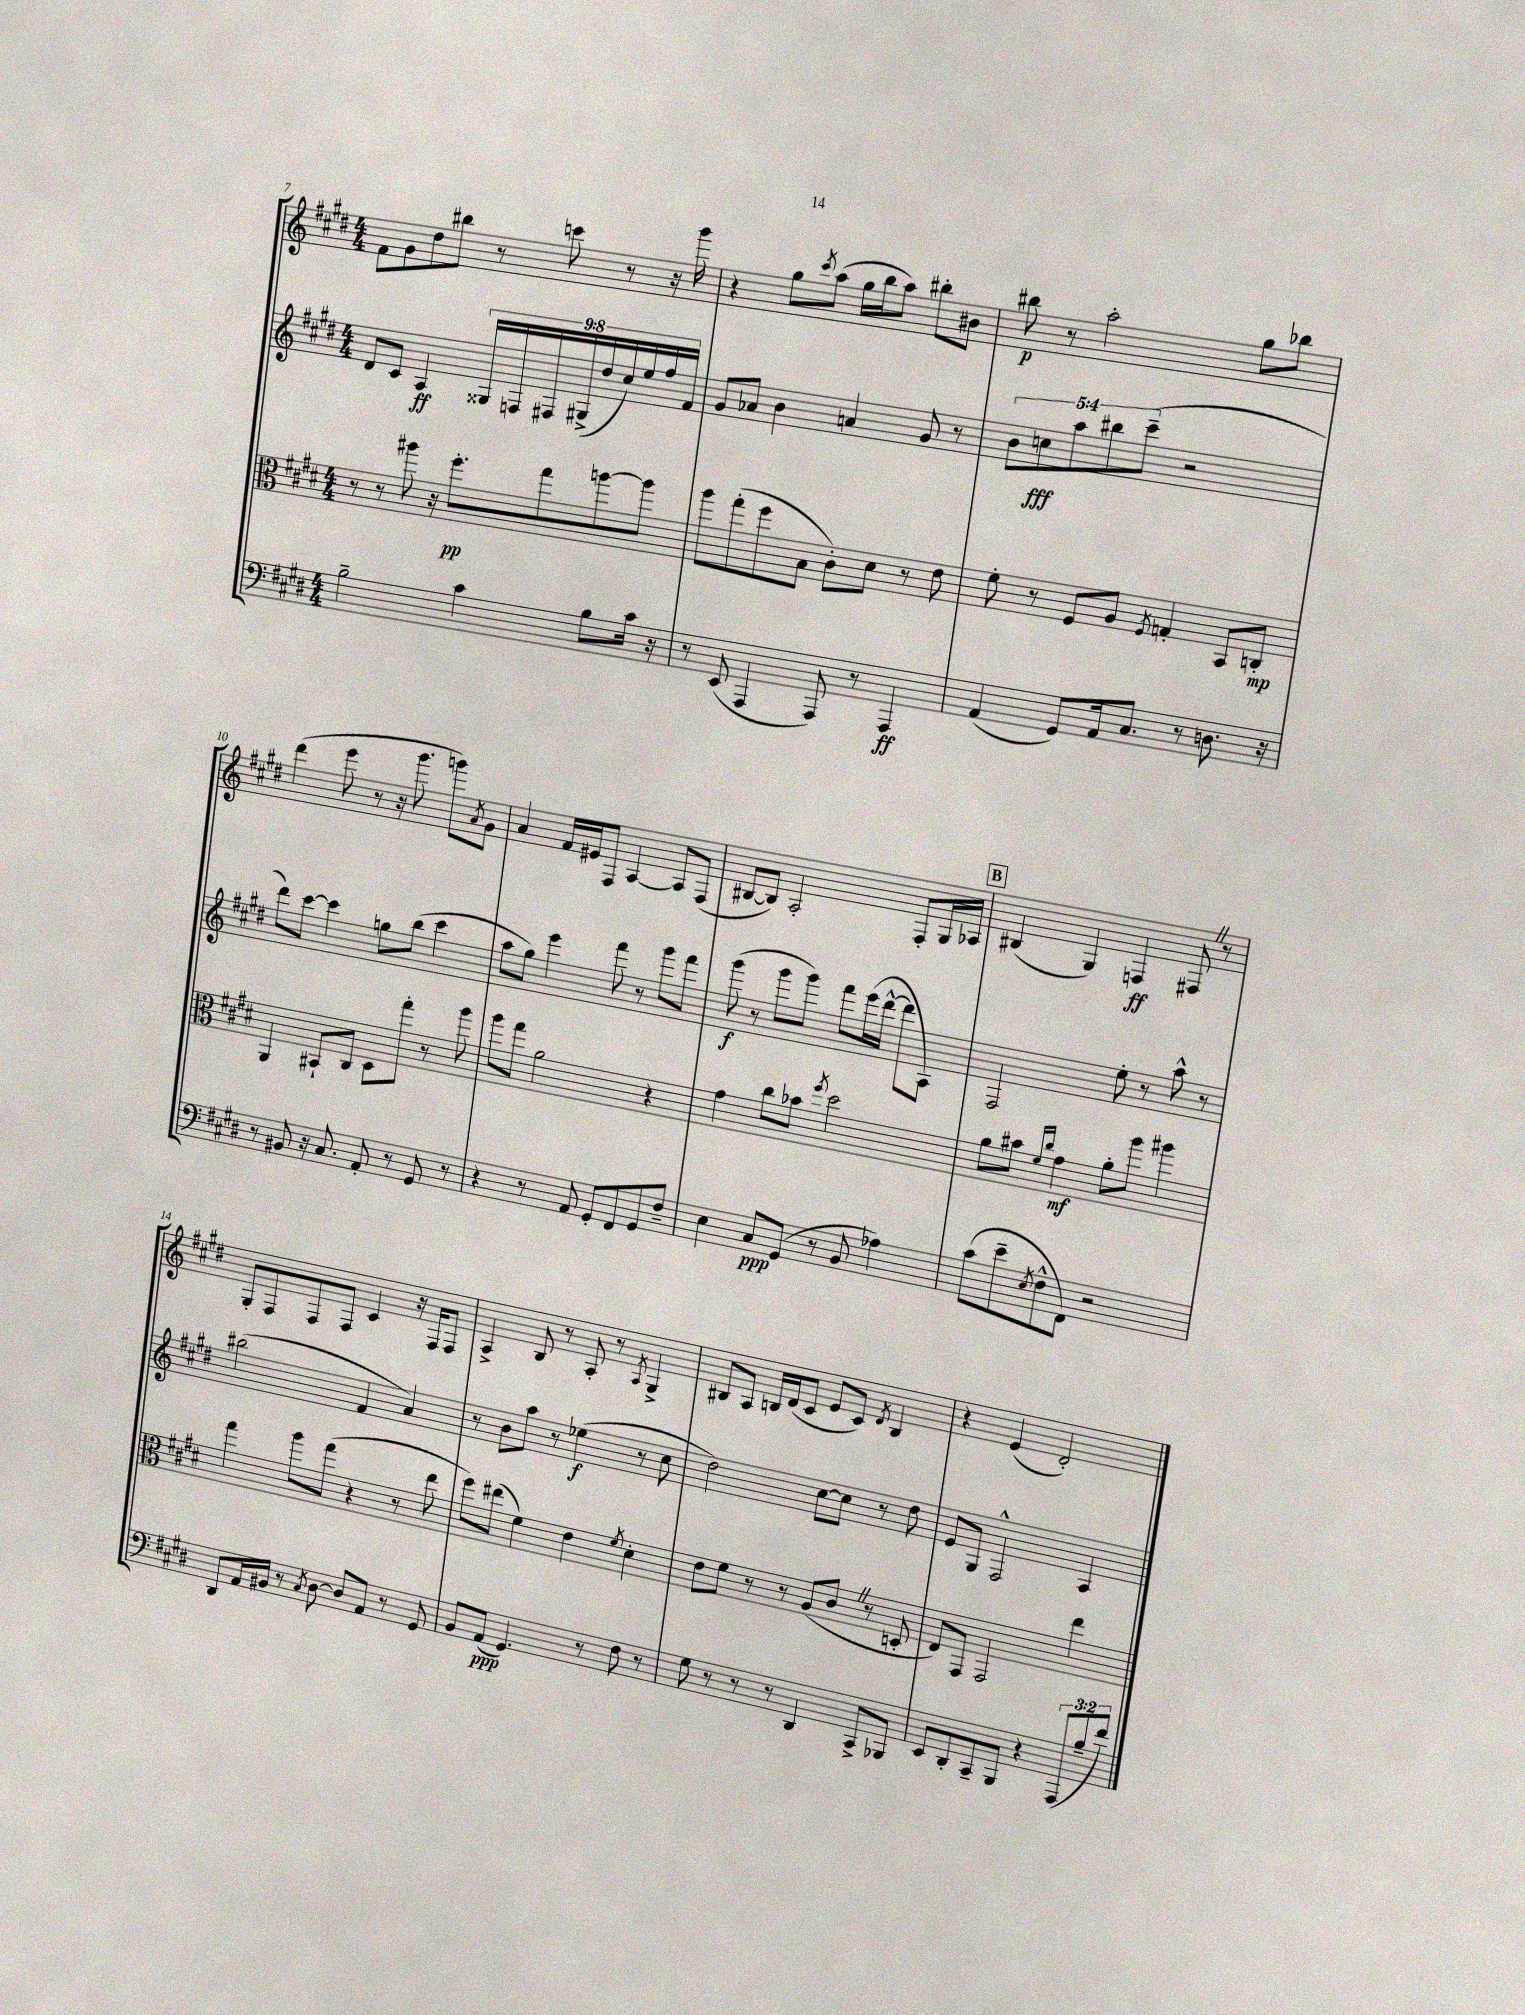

**kern	**kern	**kern	**kern
*staff4	*staff3	*staff2	*staff1
*clefF4	*clefC3	*clefG2	*clefG2
*k[f#c#g#d#]	*k[f#c#g#d#]	*k[f#c#g#d#]	*k[f#c#g#d#]
*M4/4	*M4/4	*M4/4	*M4/4
2B~	8r	8d#	8f#
.	8r	8c#	8g#
.	8aa#	4A	8dd#
.	16r	.	8bb#
.	8.ff#'	.	.
4c#	.	18G##	8r
.	.	18F	.
.	.	18F#	.
.	8gg#	.	8ccc
.	.	(18G#^	.
.	.	18dd#	.
8B	[8aa	.	8r
.	.	18cc#)	.
.	.	18ee	.
16c#	8aa]	.	16r
.	.	18ff#	.
16r	.	.	16ggg#
.	.	18f#	.
=	=	=	=
8r	8aa	8g#	4r
(8EE	(8gg#'	8a-	.
4AAA	8ff#	4b	8gg#
.	.	.	8qccc#
.	8B	.	(8aa
8AAA)	8c#')	4a	16gg#
.	.	.	16bb
8r	8d#	.	8aa)
4AAA	8r	8g#	8bb#'
.	8e	8r	8b#
=	=	=	=
(4AA	8f#'	10b	8bb#
.	.	10cc	.
.	8r	.	8r
.	.	10aa	.
8GG#)	8F#	.	2aa'
.	.	10bb#	.
16AA	8A	.	.
.	.	(10ccc#~	.
8.C#	.	.	.
.	8qF#	.	.
.	4G'	2r	.
8r	.	.	.
8.D	8BB	.	8gg#
.	8C'	.	8bb-
16r	.	.	.
=	=	=	=
8r	4AA	8ddd#)	(4ddd#
8BB#	.	[8ccc#	.
16r	8BB#`	4ccc#]	8eee
8.C#	.	.	.
.	8C#	.	8r
8AA'	8D#	8gg	16r
.	.	.	8.ggg#
8r	8gg#'	(8bb	.
8GG#	8r	4ccc#	8ggg)
.	.	.	8qa
8r	8aa	.	8g#
=	=	=	=
4r	8aa	8aa	4a
.	8gg#	8gg#)	.
8r	2a	4eee	16f#
.	.	.	16e#
8AA	.	.	8F#
8GG#'	.	8fff#	[4A
8FF#	.	8r	.
8GG#	4r	8ggg#	8A]
8F#~	.	8fff#	(8F#
=	=	=	=
4E	4g#	(8ggg#	[8B#
.	.	8r	8B#])
8C#	8cc#	8ggg#	2A'
(8GG#	8b-	8ggg#)	.
.	8qff#	.	.
8r	2dd#	8fff#	.
8BB	.	(16eee	.
.	.	[16ddd#^^	.
4A-)	.	8ddd#]	8F#'
.	.	8A)	16G#
.	.	.	16A-
=	=	=	=
(8c#	8a	2F#	(4B#
8e~	8b#	.	.
.	16qqf#	.	.
8qE	16qqcc#	.	.
8F#^^	4g#	.	4G#)
8FF#)	.	.	.
2r	8a'	8ee'	4F
.	8aa	8r	.
.	4aa#	8aa^^	8F#
.	.	8r	8r
=	=	=	=
8DD#	4gg#	(2bb#	8G#'
16AA	.	.	8F#
16BB#	.	.	.
8r	8aa	.	8F#
8qC#	.	.	.
[8D#	(8gg#	.	8F#
8D#]	4r	4f#	4c#
8AA	.	.	.
8r	8r	4a)	16r
.	.	.	16F#
8GG#	8ee	.	8F#
=	=	=	=
8BB	8ff#)	8r	4A^
(8AA	(8ee#	8b	.
4.GG#)	4f#)	8aa	8B
.	.	8r	8r
.	4e	(4ee-	8A'
8r	.	.	8r
.	8qf#	.	8qA
8F#	4d#'	8r	4G#^
8r	.	8cc#	.
=	=	=	=
8G#	8e	2dd#)	8B#
8r	8f#	.	8A
8r	8r	.	16B
.	.	.	(16d#
8r	8r	.	8c#
4DD#	(8A	[8cc#	8e
.	8c#	8cc#]	8c#)
.	.	.	8qd#
8CC#^	8r	8r	4B
8BBB-	8D'	8dd#	.
=	=	=	=
8EE	8E)	8e	4r
8DD#'	8GG#	8G#	.
8CC#~	2GG#	2F#^^	(4e
8BBB	.	.	.
4r	.	.	2d#')
(12AAA	4ee	4A	.
12B~	.	.	.
12f#)	.	.	.
==	==	==	==
*-	*-	*-	*-
